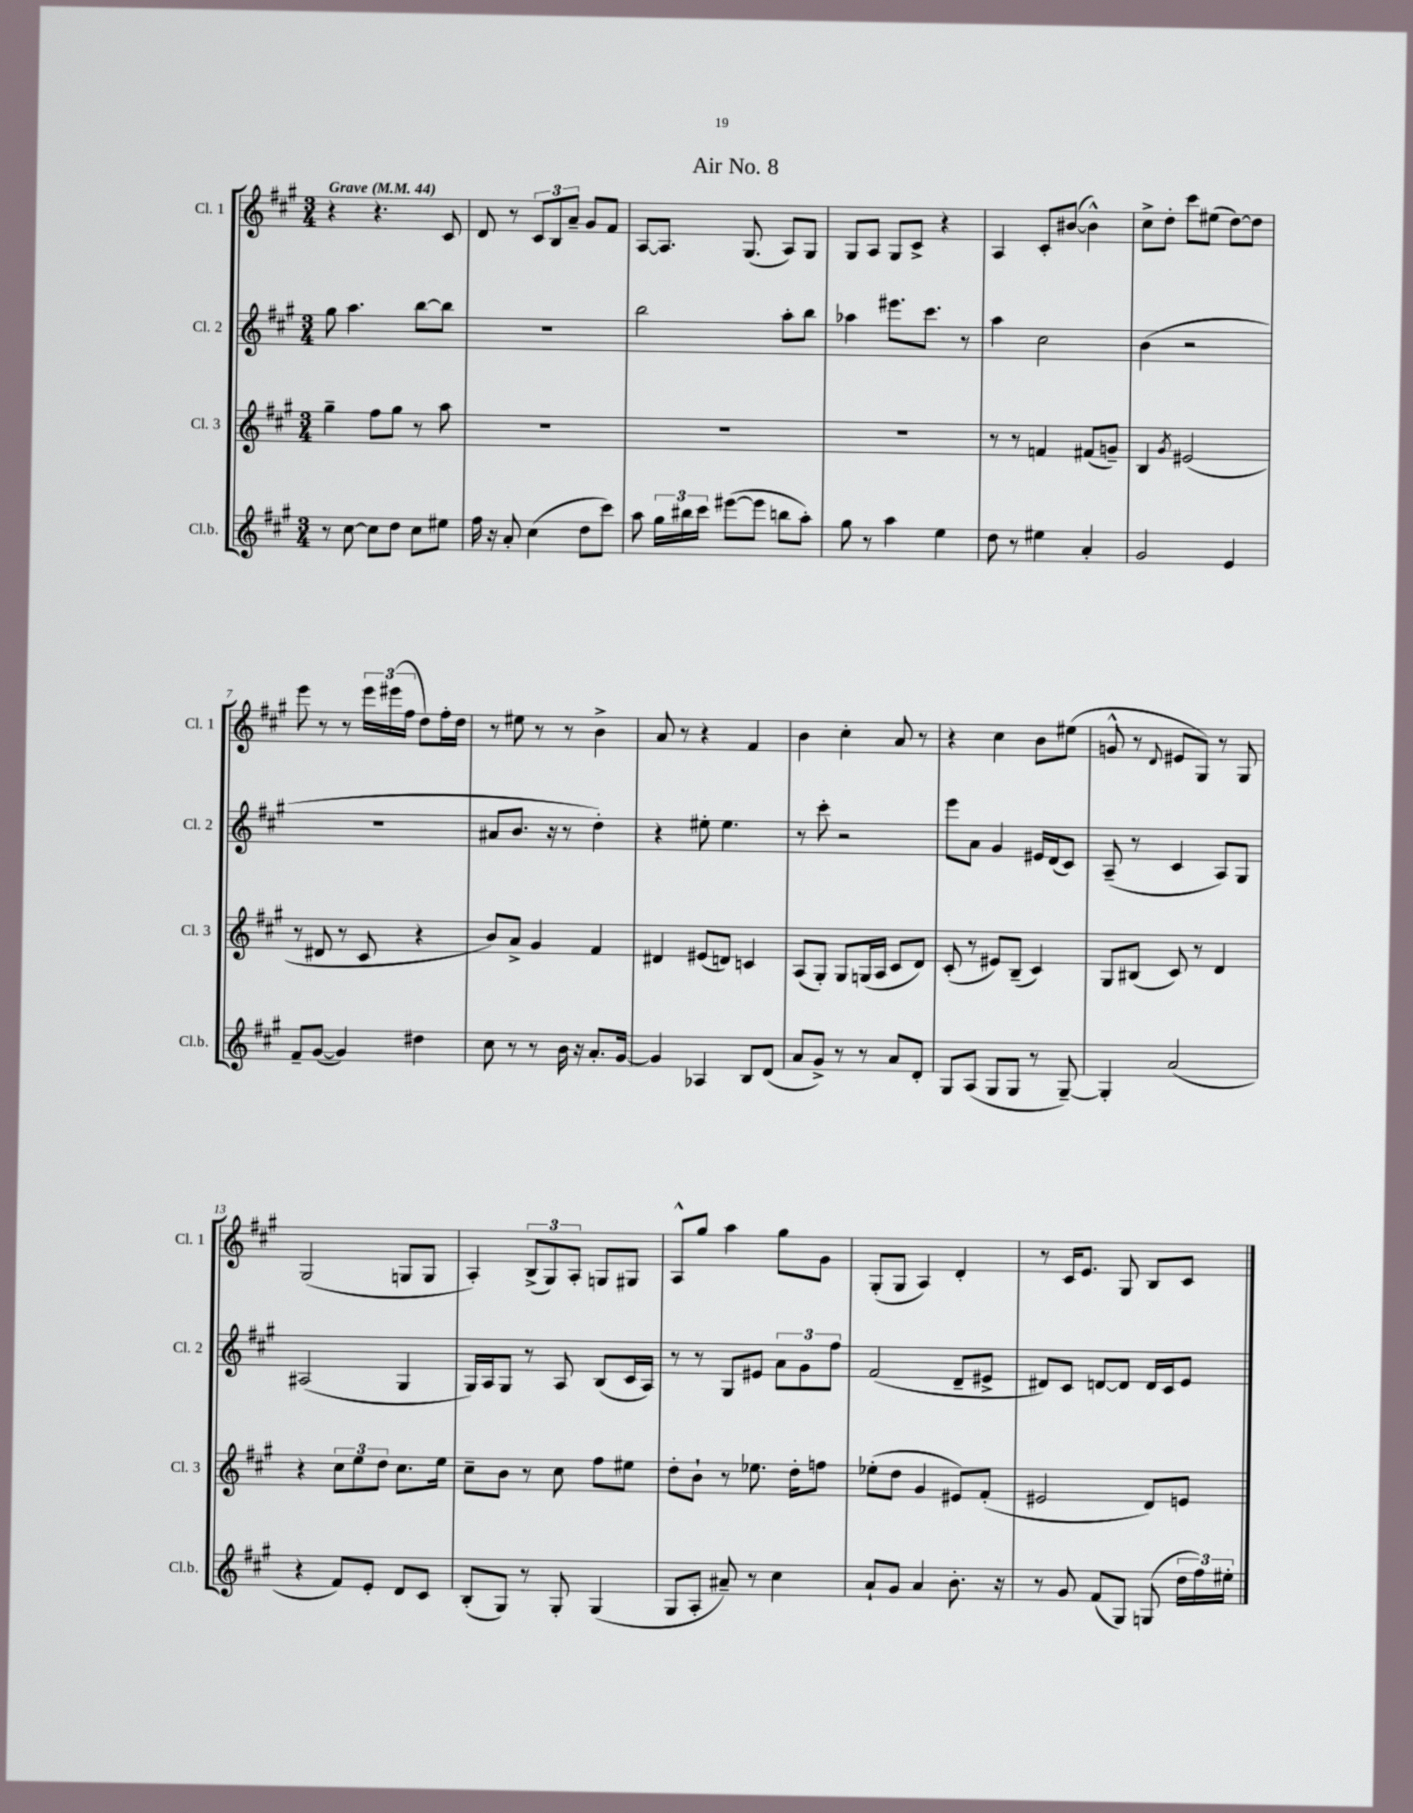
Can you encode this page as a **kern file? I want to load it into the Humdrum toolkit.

**kern	**kern	**kern	**kern
*staff4	*staff3	*staff2	*staff1
*clefG2	*clefG2	*clefG2	*clefG2
*k[f#c#g#]	*k[f#c#g#]	*k[f#c#g#]	*k[f#c#g#]
*M3/4	*M3/4	*M3/4	*M3/4
*MM44	*MM44	*MM44	*MM44
8r	4gg#~	8gg#	4r
[8cc#	.	4.aa	.
8cc#]	8ff#	.	4.r
8dd	8gg#	.	.
8cc#	8r	[8bb	.
8ee#	8aa	8bb]	8c#
=	=	=	=
16ff#	2.r	2.r	8d
16r	.	.	.
8a'	.	.	8r
(4cc#	.	.	12c#
.	.	.	12B
.	.	.	12a~
8dd	.	.	8g#
8ccc#)	.	.	8f#
=	=	=	=
8aa	2.r	2bb	[8A
24gg#	.	.	8.A]
24bb#	.	.	.
24ccc#	.	.	.
([8eee#	.	.	.
.	.	.	(8.G#
8eee#]	.	.	.
8bb	.	8aa'	8A)
8aa')	.	8bb	8G#
=	=	=	=
8gg#	2.r	4aa-	8G#
8r	.	.	8A
4aa	.	8.eee#	8G#
.	.	.	8c#^
.	.	8.ccc#	.
4ee	.	.	4r
.	.	8r	.
=	=	=	=
8dd	8r	4aa	4A
8r	8r	.	.
4ee#	4f	2cc#	8c#'
.	.	.	([8b#
4a'	(8f#	.	4b#^^])
.	8g~)	.	.
=	=	=	=
2g#	4B	(4b	8cc#^
.	.	.	8dd'
.	8qg#	.	.
.	(2e#	2r	8ccc#
.	.	.	(8ee#
4e	.	.	[8dd)
.	.	.	8dd]
=	=	=	=
8f#~	8r	2.r	8eee
([8g#	8d#	.	8r
4g#])	8r	.	8r
.	8c#	.	24eee
.	.	.	(24eee#
.	.	.	24ff#
4dd#	4r	.	8dd)
.	.	.	16ff#'
.	.	.	16dd
=	=	=	=
8cc#	8b)	8a#	8r
8r	8a^	8.b	8ee#
8r	4g#	.	8r
.	.	16r	.
16b	.	8r	8r
16r	.	.	.
8.a'	4f#	4dd')	4b^
[16g#	.	.	.
=	=	=	=
4g#]	4d#	4r	8a
.	.	.	8r
4A-	(8e#	8ee#'	4r
.	8d)	4.ee#	.
8B	4c	.	4f#
(8d	.	.	.
=	=	=	=
8a	(8A	8r	4b
8g#^)	8G#')	8ccc#'	.
8r	8G#	2r	4cc#'
8r	(16G	.	.
.	16A	.	.
8a	8c#	.	8a
8d'	8d)	.	8r
=	=	=	=
8G#	(8c#'	8eee	4r
(8A	8r	8a	.
8G#	8e#)	4g#	4cc#
8G#	(8B~	.	.
8r	4c#)	16e#	8b
.	.	(16d	.
[8G#~)	.	8c#)	(8ee#
=	=	=	=
4G#']	8G#	(8A~	8g^^
.	(8B#	8r	8r
.	.	.	8qqd
(2a	8c#)	4c#	8e#
.	8r	.	8G#)
.	4d	8A)	8r
.	.	8G#	8G#
=	=	=	=
4r	4r	(2A#	(2G#
8f#)	12cc#	.	.
.	12ee	.	.
8e'	.	.	.
.	12dd	.	.
8d	8.cc#	4G#	8G
8c#	.	.	8G
.	16ee	.	.
=	=	=	=
(8B'	8cc#~	16G#)	4A')
.	.	16A	.
8G#)	8b	8G#	.
8r	8r	8r	(12B^
.	.	.	12G#)
8G#'	8cc#	8A	.
.	.	.	12A'
(4G#	8ff#	(8B	8G
.	8ee#	16c#	8G#
.	.	16A)	.
=	=	=	=
8G#	8dd'	8r	8A^^
8A'	8b`	8r	8gg#
8a#~)	8r	8G#	4aa
8r	8.ee-	8e#	.
4cc#	.	12a	8gg#
.	16dd'	.	.
.	.	12g#	.
.	8ff	.	8g#
.	.	12ff#	.
=	=	=	=
8a`	(8ee-'	(2f#	(8G#'
8g#	8dd	.	8G#
4a	4g#	.	4A)
8.b'	8e#)	8d~	4d'
.	(8f#'	8e#^	.
16r	.	.	.
=	=	=	=
8r	2e#	8d#)	8r
8g#	.	8c#	16c#
.	.	.	8.e
(8f#	.	[8d	.
8G#)	.	8d]	8G#
(8G	8d)	16d	8B
.	.	16c#	.
24dd	8e	8e	8c#
24ff#)	.	.	.
24ee#'	.	.	.
==	==	==	==
*-	*-	*-	*-
